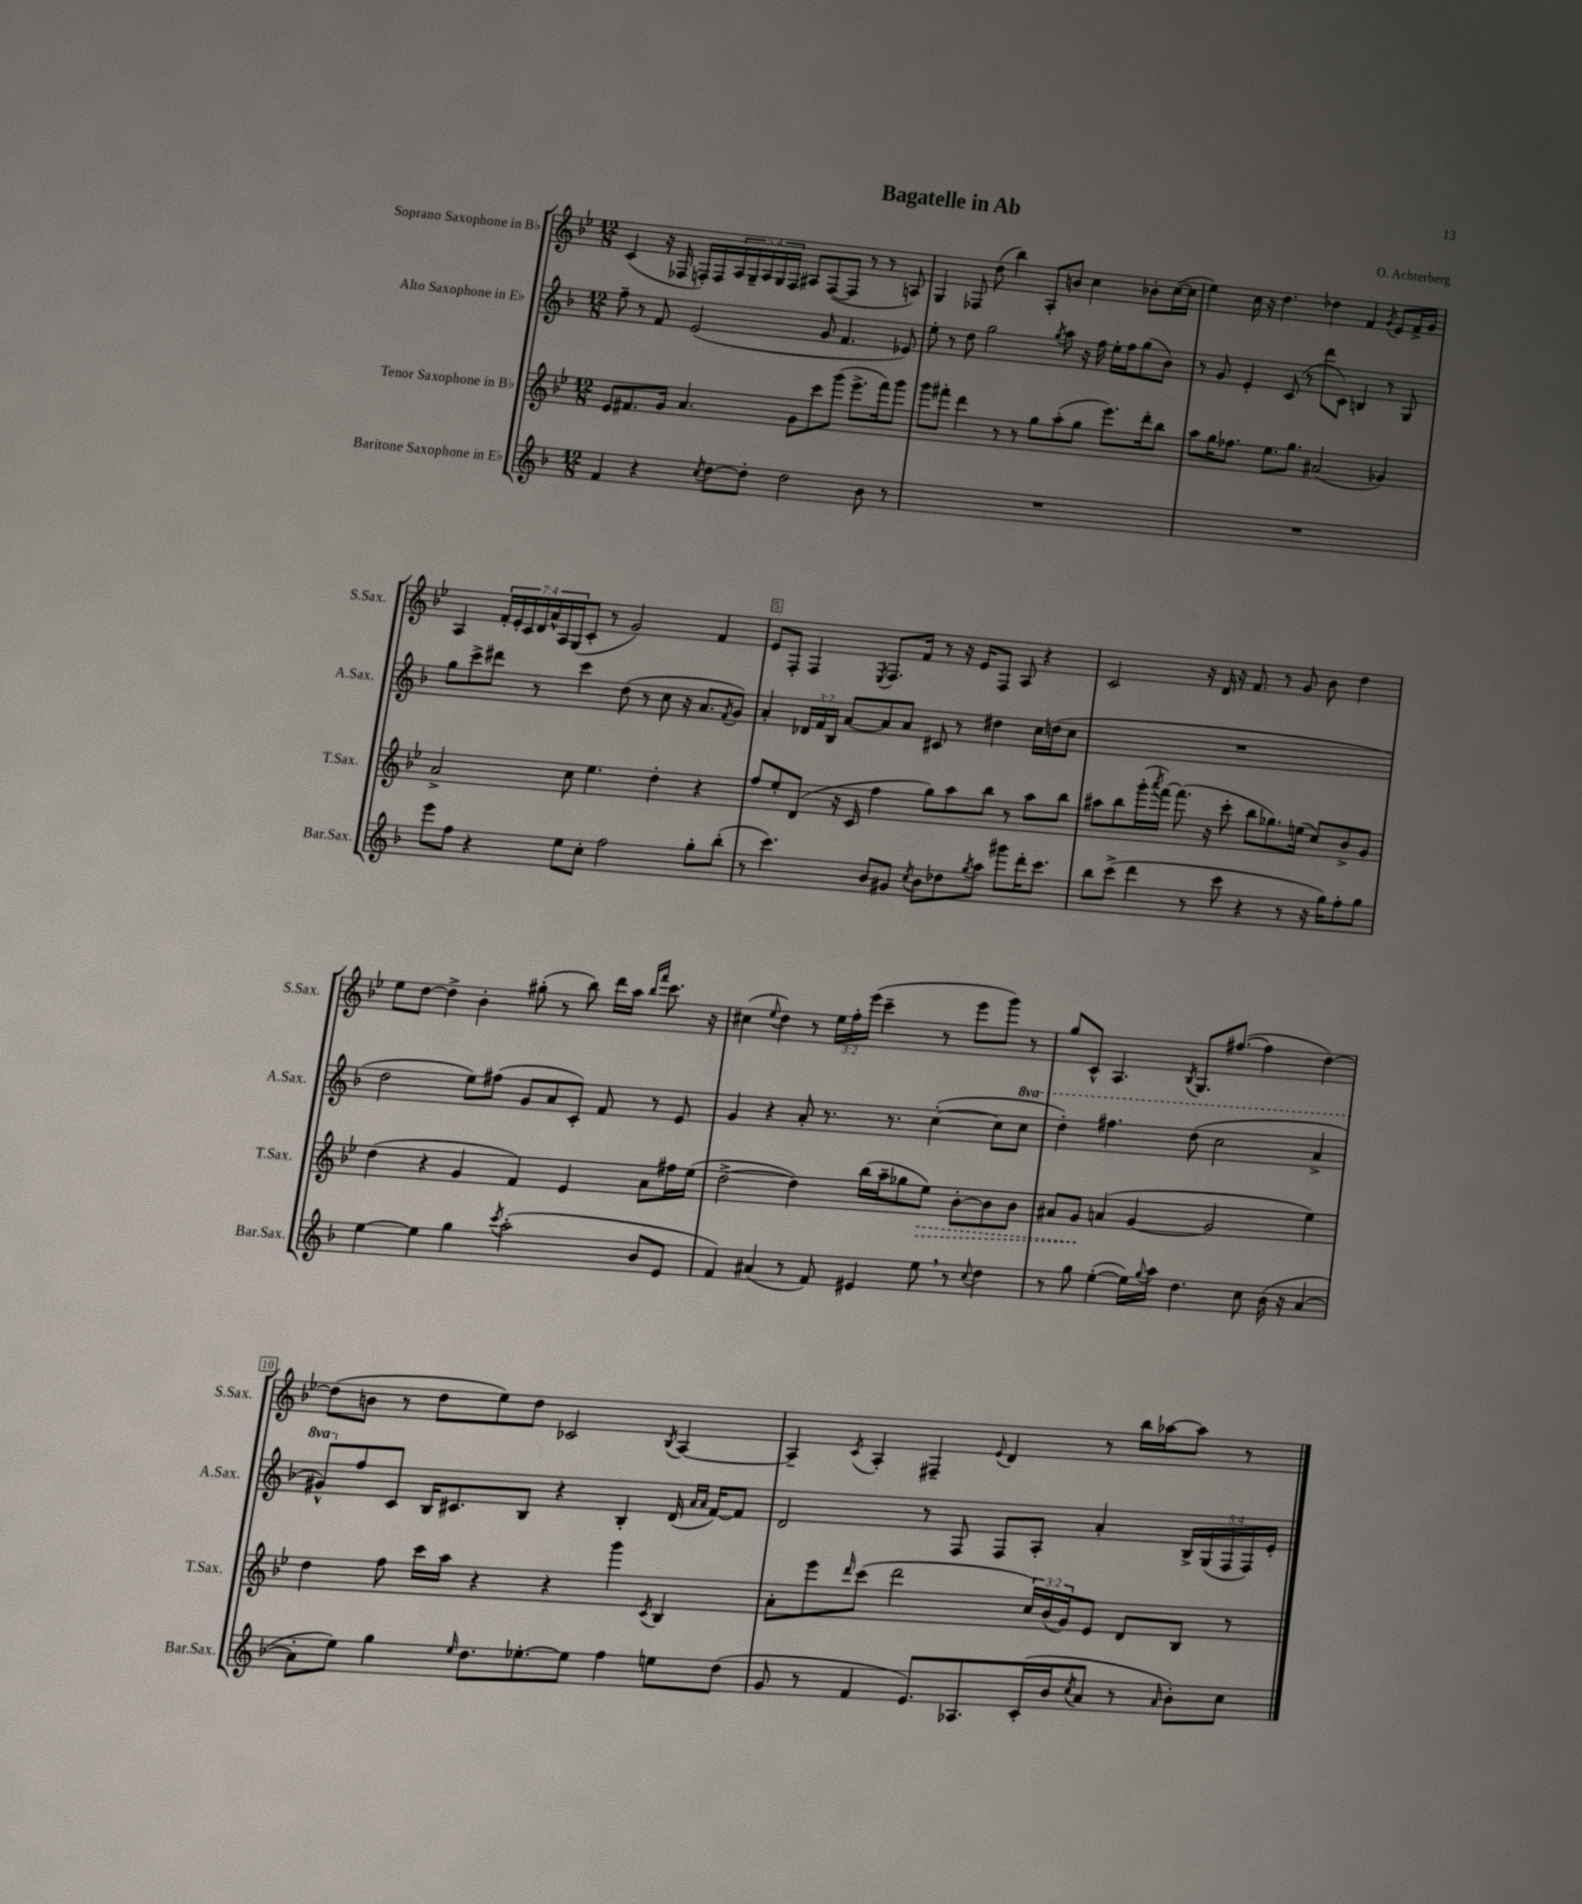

**kern	**kern	**kern	**kern
*staff4	*staff3	*staff2	*staff1
*clefG2	*clefG2	*clefG2	*clefG2
*k[b-]	*k[b-e-]	*k[b-]	*k[b-e-]
*M12/8	*M12/8	*M12/8	*M12/8
4f	8e-	8ff~	(4c
.	8.f#	8r	.
4r	.	8f	16r
.	16g	.	16F-
.	4.a	(2e	16F')
.	.	.	16F
8qcc	.	.	.
[8dd	.	.	20A
.	.	.	20G~
.	.	.	20A
8dd']	.	.	.
.	.	.	20G
.	.	.	20F
2dd	8g	.	8A#
.	8ccc	8g	([8F
.	(8ggg	4.f	8F]
.	8.eee-^	.	8r
8b-	.	.	8r
.	16fff)	.	.
8r	8ggg	8e-)	8A)
=	=	=	=
1.r	8ggg	8ee'	4G
.	8fff#'	8r	.
.	4ddd	8dd	8F-
.	.	2gg	(8dd
.	8r	.	4bb-)
.	8r	.	.
.	8gg	.	8A'
.	.	8qgg	.
.	(8aa'	8aa	8b
.	8gg	16r	4cc
.	.	16ff	.
.	8.eee-)	16ee'	.
.	.	16ff	.
.	.	(8gg	8b-'
.	16ddd'	.	.
.	8bb-	8b-)	([16cc
.	.	.	16cc]
=	=	=	=
1.r	8aa	8r	4ee-)
.	16gg	8g	.
.	8.ff-	.	.
.	.	4e'	16cc
.	.	.	16r
.	8.ee-	.	4.dd
.	.	(8c	.
.	8.gg	.	.
.	.	8r	.
.	(2a#	8ddd	4dd-
.	.	8c)	.
.	.	4B	4f
.	.	.	8qg
.	4g-)	8r	8e-
.	.	8G	16f^
.	.	.	16g
=	=	=	=
8eee	2a^	8gg	4A
8ff	.	8ccc^	.
4r	.	8ddd#	28f'
.	.	.	28e-'
.	.	.	28c
.	.	.	28d
.	.	8r	.
.	.	.	28a^^
.	.	.	28A
.	.	.	(28G
8ee	8cc	4ccc	8c'
8cc'	4.ee-	.	8r
2ff	.	(8dd	2g)
.	.	8r	.
.	4dd'	8cc	.
.	.	16r	.
.	.	8.a	.
8gg'	4r	.	4f
.	.	8qf	.
(8bb-'	.	8g)	.
=	=	=	=
8r	8ff	4a'	8e-
4.ccc)	8ee-'	.	8F'
.	(8d	24d-	4F
.	.	24f	.
.	.	24B-	.
.	16r	[8a	.
.	16c	.	.
.	.	.	8qE-
8b-	4ff	8a]	8.F
8g#	.	8a	.
.	.	.	16f
8qcc	.	.	.
8b-	8gg)	8c#	8r
8dd-	8aa	8r	16r
.	.	.	16e-
8qgg	.	.	.
8aa	8bb-	4dd#	8F
8ggg#	8r	.	8A
16ddd'	8aa	16cc	4r
8.ccc	.	(16dd	.
.	8bb-	8cc	.
=	=	=	=
8bb-	8aa#	1.r	2c
(8ccc^	8bb-	.	.
4ddd	(16ggg'	.	.
.	8qaaa	.	.
.	[16fff)	.	.
.	(8.fff]	.	.
8r	.	.	16r
.	16r	.	16d
8ccc	8ccc'	.	16r
.	.	.	8.f
4r	8bb-	.	.
.	8.gg-)	.	8r
8r	.	.	8g
.	(16ee	.	.
16r	8cc)	.	8b-
16gg)	.	.	.
8ff'	8b-^	.	4dd
8gg	8g	.	.
=	=	=	=
[4ee	(4dd	2dd	8ee-
.	.	.	[8dd
4ee]	4r	.	4dd^]
4gg	4g	8ee)	4b-'
.	.	(8ff#	.
8qccc	.	.	.
(2aa'	4f)	8g	(8gg#'
.	.	8a	8r
.	4e-	8c')	8bb-)
.	.	8f	16ddd
.	.	.	16aa
.	.	.	16qqbb-
.	.	.	16qqfff
8b-	8a	8r	8.ccc
8e	16ff#	8e	.
.	(16ee-	.	16r
=	=	=	=
4f)	[2dd^	4g	(4cc#
.	.	.	8qqee-
(4a#	.	4r	4dd)
8r	4dd])	8a'	8r
8f)	.	8.r	24ee-
.	.	.	24ff'
.	.	.	(24eee-
4e#	(16bb-	.	4ccc~
.	16aa~	8.r	.
.	8gg-	.	.
8ee	8ee-)	([4cc'	8r
8r	[8b-'	.	8eee-
8qqcc	.	.	.
4dd	8b-]	8cc]	8ggg)
.	8b-	8ccc	8r
=	=	=	=
8r	8a#	4ddd')	8gg
8gg	8g	.	8c^^
([4ee'	(4a	4.fff#	4.A
16ee])	[4g	.	.
8qqgg	.	.	.
16aa	.	.	.
.	.	.	8qB-
4.dd	.	(8ddd	8.G
.	2g]	2ccc	.
.	.	.	([8.ff#
8cc	.	.	4ff#]
(16b-	.	.	.
16r	.	.	.
[4a	4ee-)	4aa^	[4dd)
=	=	=	=
8a']	4dd	8gg#^^)	(8dd]
8ee)	.	8ff	8b
4gg	8ff	8c	8r
.	16ccc	16B-	8dd
.	16aa	8.c#	.
16qqee	.	.	.
8.dd	4r	.	8ee-)
.	.	8B-	8dd
[8.ee-'	.	.	.
.	4r	4r	2c-
8ee-]	.	.	.
4ff	4ggg	4B-'	.
.	8qc	.	8qB-
8ee	4B-	(16d	[4A
.	.	16qqa	.
.	.	16qqa	.
.	.	[16f)	.
(8dd	.	8f]	.
=	=	=	=
8g	8a'	2d	4A~]
8r	8eee-	.	.
.	16qqddd	.	8qc
4f	(8ccc	.	4A'
.	2ddd	.	.
8.e)	.	8r	4F#~
.	.	8F	.
8.A-	.	.	.
.	.	.	8qqe-
.	.	8F	4d
(16c'	24cc)	8A'	.
.	(24b-	.	.
16b-	.	.	.
.	24g)	.	.
8qcc	.	.	.
8a	8e-	4a'	8r
8r	8d	.	16bb-
.	.	.	[16aa-
16qqa	.	.	.
8b-')	8B-	20B-^	8aa-]
.	.	(20G	.
.	.	20F	.
8cc	8r	.	8r
.	.	20F)	.
.	.	20e'	.
==	==	==	==
*-	*-	*-	*-
